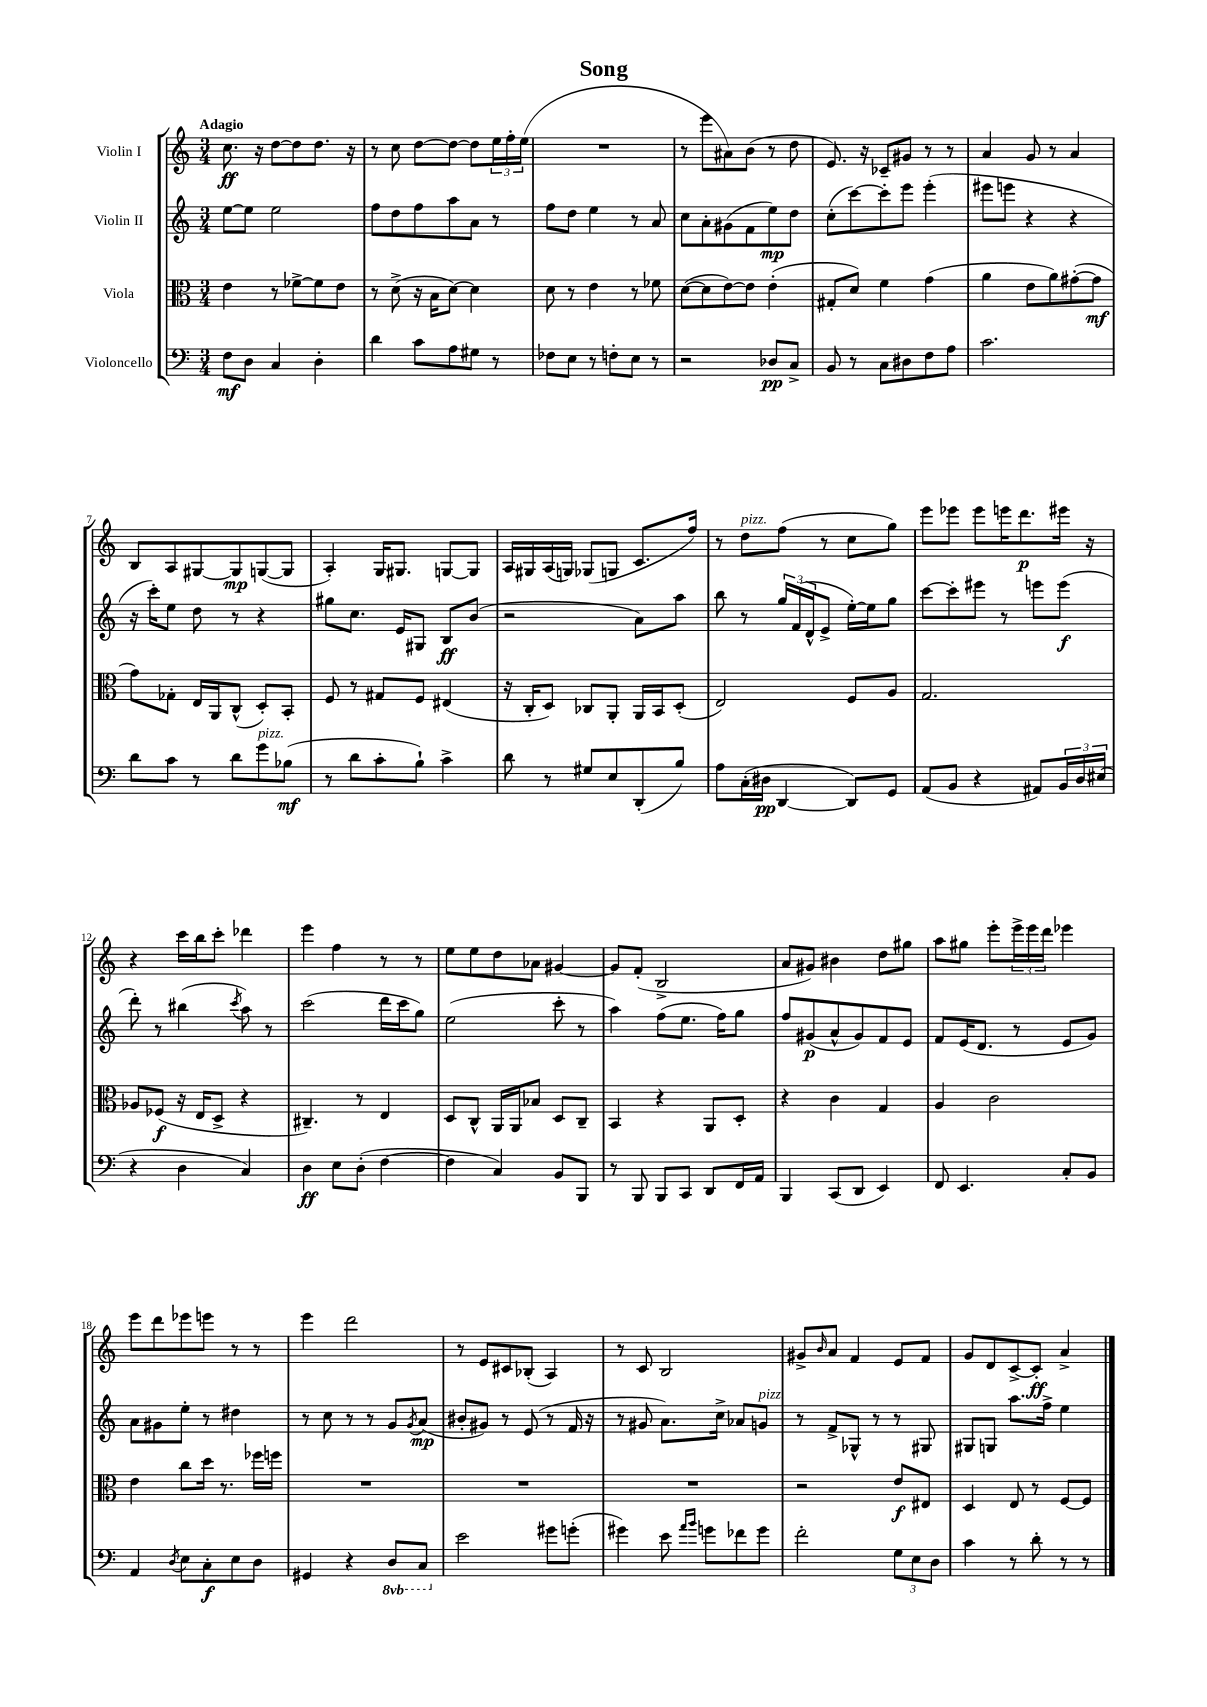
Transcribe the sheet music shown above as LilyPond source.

\header { title = "Song" }
<<
\new StaffGroup <<
\new Staff = "s0" \with { instrumentName = "Violin I" } {
    \clef treble \key c \major \numericTimeSignature \time 3/4 \tempo "Adagio"
    c''8.\ff r16 d''8~ d''8 d''8. r16 |
    r8 c''8 d''8~ d''8~ d''8 \tuplet 3/2 { e''16 f''16-. e''16( } |
    R2. |
    r8 e'''8 ais'8) b'8( r8 d''8 |
    e'8.) r16 ces'8-- gis'8 r8 r8 |
    a'4 g'8 r8 a'4 |
    b8 a8 gis8~ gis8\mp g8~( g8 |
    a4-.) g16 gis8. g8~ g8 |
    a16 gis16 a16( g16) ges8( g8 c'8. f''16) |
    r8 d''8^\markup { \italic "pizz." } f''8( r8 c''8 g''8) |
    e'''8 ees'''8 ees'''8 e'''16 d'''8.\p eis'''16 r16 |
    r4 c'''16 b''16 c'''8-. des'''4 |
    e'''4 f''4 r8 r8 |
    e''8 e''8 d''8 aes'8 gis'4~ |
    gis'8 f'8-.( b2-> |
    a'8 gis'8) bis'4 d''8 gis''8 |
    a''8 gis''8 e'''8-. \tuplet 3/2 { e'''16-> e'''16 d'''16 } ees'''4 |
    e'''8 d'''8 ees'''8 e'''8 r8 r8 |
    e'''4 d'''2 |
    r8 e'8 cis'8 bes8-.( a4) |
    r8 c'8 b2 |
    gis'8-> \grace { b'16 } a'8 f'4 e'8 f'8 |
    g'8 d'8 c'8~-> c'8-.\ff a'4-> \bar "|." |
}
\new Staff = "s1" \with { instrumentName = "Violin II" } {
    \clef treble \key c \major \numericTimeSignature \time 3/4
    e''8~ e''8 e''2 |
    f''8 d''8 f''8 a''8 a'8 r8 |
    f''8 d''8 e''4 r8 a'8 |
    c''8 a'8-. gis'8( f'8 e''8\mp) d''8 |
    c''8-.( c'''8~) c'''8-. e'''8 e'''4-.( |
    eis'''8 e'''8 r4 r4 |
    r16 c'''16-.) e''8 d''8 r8 r4 |
    gis''8 c''8. e'16 gis8 b8\ff b'8( |
    r2 a'8) a''8 |
    b''8 r8 \tuplet 3/2 { g''16 f'16( d'16-^ } e'8-> e''16~-.) e''16 g''8 |
    c'''8~ c'''8-. eis'''8 r8 e'''8 e'''8\f( |
    d'''8-.) r8 bis''4( \acciaccatura { c'''8 } a''8) r8 |
    c'''2( d'''16 c'''16 g''8) |
    e''2( c'''8-. r8 |
    a''4) f''8( e''8. f''16) g''8 |
    f''8 gis'8\p( a'8-^ gis'8) f'8 e'8 |
    f'8 e'16( d'8. r8 e'8 g'8) |
    a'8 gis'8 e''8-. r8 dis''4 |
    r8 c''8 r8 r8 g'8 \acciaccatura { g'8 } a'8\mp( |
    bis'8-. gis'8) r8 e'8( r8 f'16 r16 |
    r8 gis'8 a'8.) c''16-> aes'8 g'8^\markup { \italic "pizz." } |
    r8 f'8-> ges8-^ r8 r8 gis8 |
    gis8 g8 a''8. f''16-> e''4 \bar "|." |
}
\new Staff = "s2" \with { instrumentName = "Viola" } {
    \clef alto \key c \major \numericTimeSignature \time 3/4
    e'4 r8 fes'8~-> fes'8 e'8 |
    r8 d'8->( r16 b16 d'8~) d'4 |
    d'8 r8 e'4 r8 fes'8 |
    d'8~( d'8 e'8~) e'8 e'4-.( |
    gis8-. d'8) f'4 g'4( |
    a'4 e'8 a'8) gis'8~-.( gis'8\mf |
    g'8) ges8-. e16 a,16 c8-^( d8-.) b,8-. |
    f8 r8 gis8 f8 eis4( |
    r16 c16-. d8) ces8 a,8-. a,16 b,16 d8-.( |
    e2) f8 a8 |
    g2. |
    aes8 fes8\f( r16 e16 d8-> r4 |
    cis4.--) r8 e4 |
    d8 c8-^ a,16 a,16 bes8 d8 c8-- |
    b,4 r4 a,8 d8-. |
    r4 c'4 g4 |
    a4 c'2 |
    e'4 c''8 d''16 r8. fes''16 f''16 |
    R2. |
    R2. |
    R2. |
    r2 e'8\f eis8 |
    d4 e8 r8 f8~ f8 \bar "|." |
}
\new Staff = "s3" \with { instrumentName = "Violoncello" } {
    \clef bass \key c \major \numericTimeSignature \time 3/4 \set Staff.ottavationMarkups = #ottavation-simple-ordinals
    f8\mf d8 c4 d4-. |
    d'4 c'8 a8 gis8 r8 |
    fes8 e8 r8 f8-. e8 r8 |
    r2 des8\pp c8-> |
    b,8 r8 c8 dis8 f8 a8 |
    c'2. |
    d'8 c'8 r8 d'8 g'8^\markup { \italic "pizz." } bes8\mf( |
    r8 d'8 c'8-. b8-!) c'4-> |
    d'8 r8 gis8 e8 d,8-.( b8) |
    a8 c16-.( dis16\pp d,4~ d,8) g,8 |
    a,8( b,8 r4 ais,8) \tuplet 3/2 { b,16 d16 eis16( } |
    r4 d4 c4) |
    d4\ff e8 d8-.( f4~ |
    f4 c4) b,8 b,,8 |
    r8 b,,8 b,,8 c,8 d,8 f,16 a,16 |
    b,,4 c,8( d,8 e,4) |
    f,8 e,4. c8-. b,8 |
    a,4 \acciaccatura { d8 } e8 c8-.\f e8 d8 |
    gis,4 r4 \ottava #-1 d,8 c,8 \ottava #0 |
    e'2 gis'8 g'8-.( |
    gis'4) e'8 \grace { a'16 b'16 } g'8 fes'8 g'8 |
    f'2-. \tuplet 3/2 { g8 e8 d8 } |
    c'4 r8 d'8-. r8 r8 \bar "|." |
}
>>
>>
